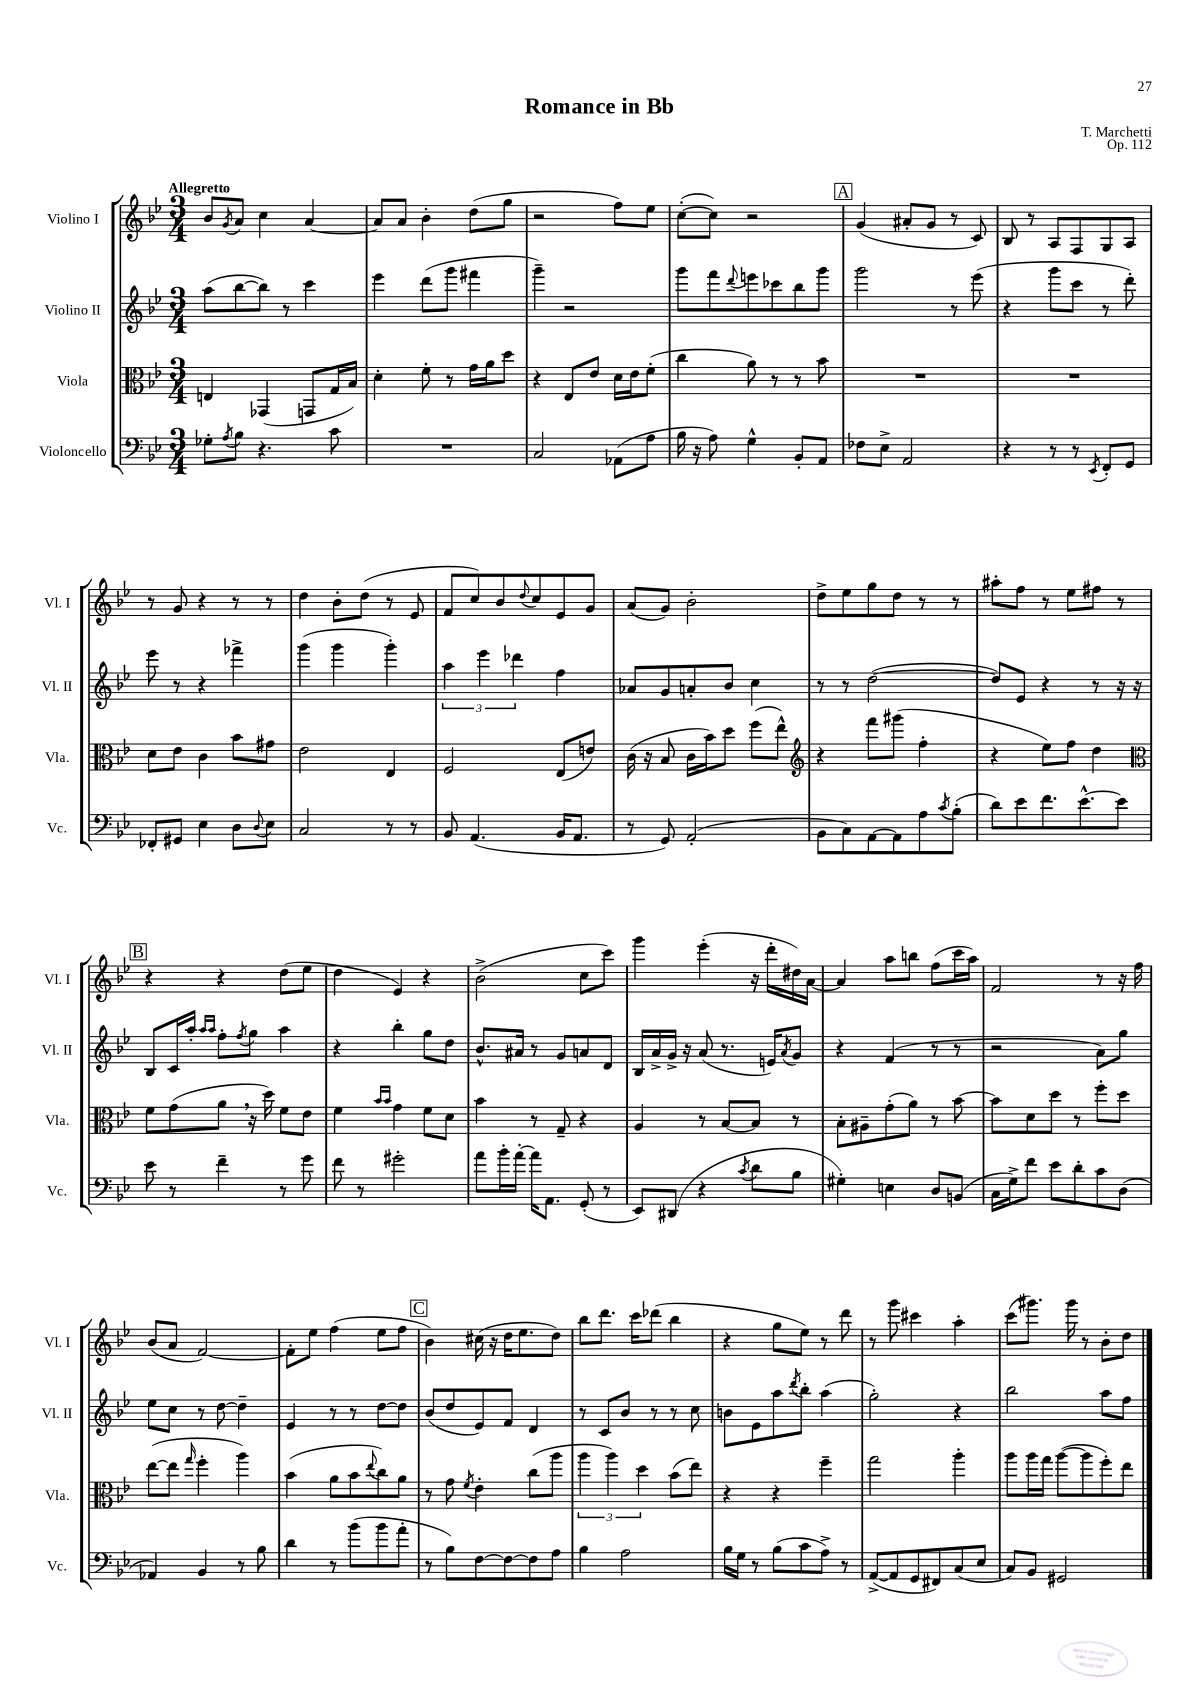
\header { title = "Romance in Bb" composer = "T. Marchetti" opus = "Op. 112" }
<<
\new StaffGroup <<
\new Staff = "s0" \with { instrumentName = "Violino I" shortInstrumentName = "Vl. I" } {
    \clef treble \key bes \major \numericTimeSignature \time 3/4 \tempo "Allegretto"
    bes'8 \acciaccatura { g'8 } a'8 c''4 a'4~ |
    a'8 a'8 bes'4-. d''8( g''8 |
    r2 f''8) ees''8 |
    c''8~-.( c''8) r2 |
    \mark \markup { \box "A" } g'4( ais'8-. g'8 r8 c'8) |
    bes8 r8 a8 f8 g8 a8 |
    r8 g'8 r4 r8 r8 |
    d''4 bes'8-. d''8( r8 ees'8 |
    f'8 c''8) bes'8 \appoggiatura { d''8 } c''8 ees'8 g'8 |
    a'8( g'8) bes'2-. |
    d''8-> ees''8 g''8 d''8 r8 r8 |
    ais''8-. f''8 r8 ees''8 fis''8 r8 |
    \mark \markup { \box "B" } r4 r4 d''8( ees''8 |
    d''4 ees'4) r4 |
    bes'2->( c''8 c'''8) |
    g'''4 ees'''4-.( r16 d'''16-. dis''16) a'16~ |
    a'4 a''8 b''8 f''8( c'''16 a''16) |
    f'2 r8 r16 f''16 |
    bes'8( a'8 f'2~) |
    f'8-. ees''8 f''4( ees''8 f''8 |
    \mark \markup { \box "C" } bes'4) cis''16( r16 d''16 ees''8. d''8) |
    bes''8 d'''8. c'''16 des'''8( bes''4 |
    r4 g''8 ees''8) r8 d'''8 |
    r8 g'''8 cis'''4 a''4-. |
    c'''8( gis'''8.) gis'''16 r8 bes'8-. d''8 \bar "|." |
}
\new Staff = "s1" \with { instrumentName = "Violino II" shortInstrumentName = "Vl. II" } {
    \clef treble \key bes \major \numericTimeSignature \time 3/4
    a''8( bes''8~ bes''8) r8 c'''4 |
    ees'''4 d'''8( g'''8 fis'''4 |
    g'''4--) r2 |
    g'''8 f'''8 \appoggiatura { d'''8 } e'''8 ces'''8 bes''8 g'''8 |
    \mark \markup { \box "A" } g'''2 r8 ees'''8( |
    r4 g'''8 c'''8 r8 d'''8-.) |
    ees'''8 r8 r4 fes'''4-> |
    g'''4( g'''4 g'''4-.) |
    \tuplet 3/2 { a''4 ees'''4 des'''4 } f''4 |
    aes'8 g'8 a'8-. bes'8 c''4 |
    r8 r8 d''2~( |
    d''8) ees'8 r4 r8 r16 r16 |
    \mark \markup { \box "B" } bes8 c'16 a''16-. \grace { a''16 a''16 } f''8-. \acciaccatura { f''8 } g''8 a''4 |
    r4 bes''4-. g''8 d''8 |
    bes'8.-^ ais'16 r8 g'8 a'8 d'8 |
    bes16 a'16-> g'16-> r16 a'8( r8. e'16) \acciaccatura { a'8 } g'8 |
    r4 f'4( r8 r8 |
    r2 a'8) g''8 |
    ees''8 c''8 r8 d''8~ d''4-- |
    ees'4 r8 r8 d''8~ d''8 |
    \mark \markup { \box "C" } bes'8( d''8 ees'8) f'8 d'4 |
    r8 c'8 bes'8 r8 r8 c''8 |
    b'8 ees'8 a''8 \acciaccatura { d'''8 } bes''8-. a''4( |
    g''2-.) r4 |
    bes''2 a''8 f''8 \bar "|." |
}
\new Staff = "s2" \with { instrumentName = "Viola" shortInstrumentName = "Vla." } {
    \clef alto \key bes \major \numericTimeSignature \time 3/4
    e4 ges,4( g,8 g16 bes16) |
    d'4-. f'8-. r8 g'16 a'16 d''8 |
    r4 ees8 ees'8 d'16 ees'16 f'8-.( |
    c''4 a'8) r8 r8 bes'8 |
    \mark \markup { \box "A" } R2. |
    R2. |
    d'8 ees'8 c'4 bes'8 gis'8 |
    ees'2 ees4 |
    f2 ees8( e'8) |
    c'16( r16 bes8 c'16 bes'16) d''8 f''8( ees''8-^) |
    \clef treble r4 f'''8 gis'''8( f''4-. |
    r4 ees''8) f''8 d''4 |
    \mark \markup { \box "B" } \clef alto f'8 g'8( a'8 \breathe r16 d''16) f'8 ees'8 |
    f'4 \grace { bes'16 bes'16 } g'4 f'8 d'8 |
    bes'4 r8 g8-- r4 |
    a4 r8 bes8~ bes8 r8 |
    bes8-. ais8-- g'8-.( a'8) r8 bes'8~ |
    bes'8 d'8 d''8 r8 f''8-. d''8 |
    ees''8~( ees''8 \grace { g''16 } f''4-. a''4) |
    bes'4( a'8 bes'8 \appoggiatura { ees''8 } c''8) a'8 |
    \mark \markup { \box "C" } r8 g'8 \acciaccatura { f'8 } ees'4-. c''8( a''8 |
    \tuplet 3/2 { a''4 a''4) d''4 } bes'8( ees''8) |
    r4 r4 f''4-- |
    g''2 a''4-. |
    a''8 a''16 g''16 a''8~( a''8 f''8-.) ees''8 \bar "|." |
}
\new Staff = "s3" \with { instrumentName = "Violoncello" shortInstrumentName = "Vc." } {
    \clef bass \key bes \major \numericTimeSignature \time 3/4
    ges8-. \acciaccatura { a8 } bes8 r4. c'8 |
    R2. |
    c2 aes,8( a8 |
    bes16 r16 a8) g4-^ bes,8-. a,8 |
    \mark \markup { \box "A" } fes8 ees8-> a,2 |
    r4 r8 r8 \acciaccatura { ees,8 } f,8-. g,8 |
    fes,8-. gis,8 ees4 d8 \appoggiatura { d8 } ees8 |
    c2 r8 r8 |
    bes,8 a,4.( bes,16 a,8. |
    r8 g,8) a,2-.( |
    bes,8 c8) a,8~ a,8 a8 \acciaccatura { c'8 } bes8-.( |
    d'8) ees'8 f'8. ees'8.~-^ ees'8 |
    \mark \markup { \box "B" } ees'8 r8 f'4-- r8 g'8 |
    f'8 r8 gis'2-. |
    a'8 bes'16-. a'16~-. a'16 a,8. g,8-.( r8 |
    ees,8) dis,8( r4 \acciaccatura { c'8 } d'8 bes8 |
    gis4-.) e4 d8 b,8( |
    c16 g16->) f'8 ees'8 d'8-. c'8 d8( |
    aes,4) bes,4 r8 bes8 |
    d'4 r8 bes'8( bes'8 a'8-. |
    \mark \markup { \box "C" } r8 bes8) f8~ f8~ f8 a8 |
    bes4 a2 |
    bes16 g16 r8 bes8( c'8 a8->) r8 |
    a,8~->( a,8 g,8 fis,8) c8( ees8 |
    c8) bes,8 gis,2 \bar "|." |
}
>>
>>
\layout { \context { \Score \remove "Bar_number_engraver" } }
